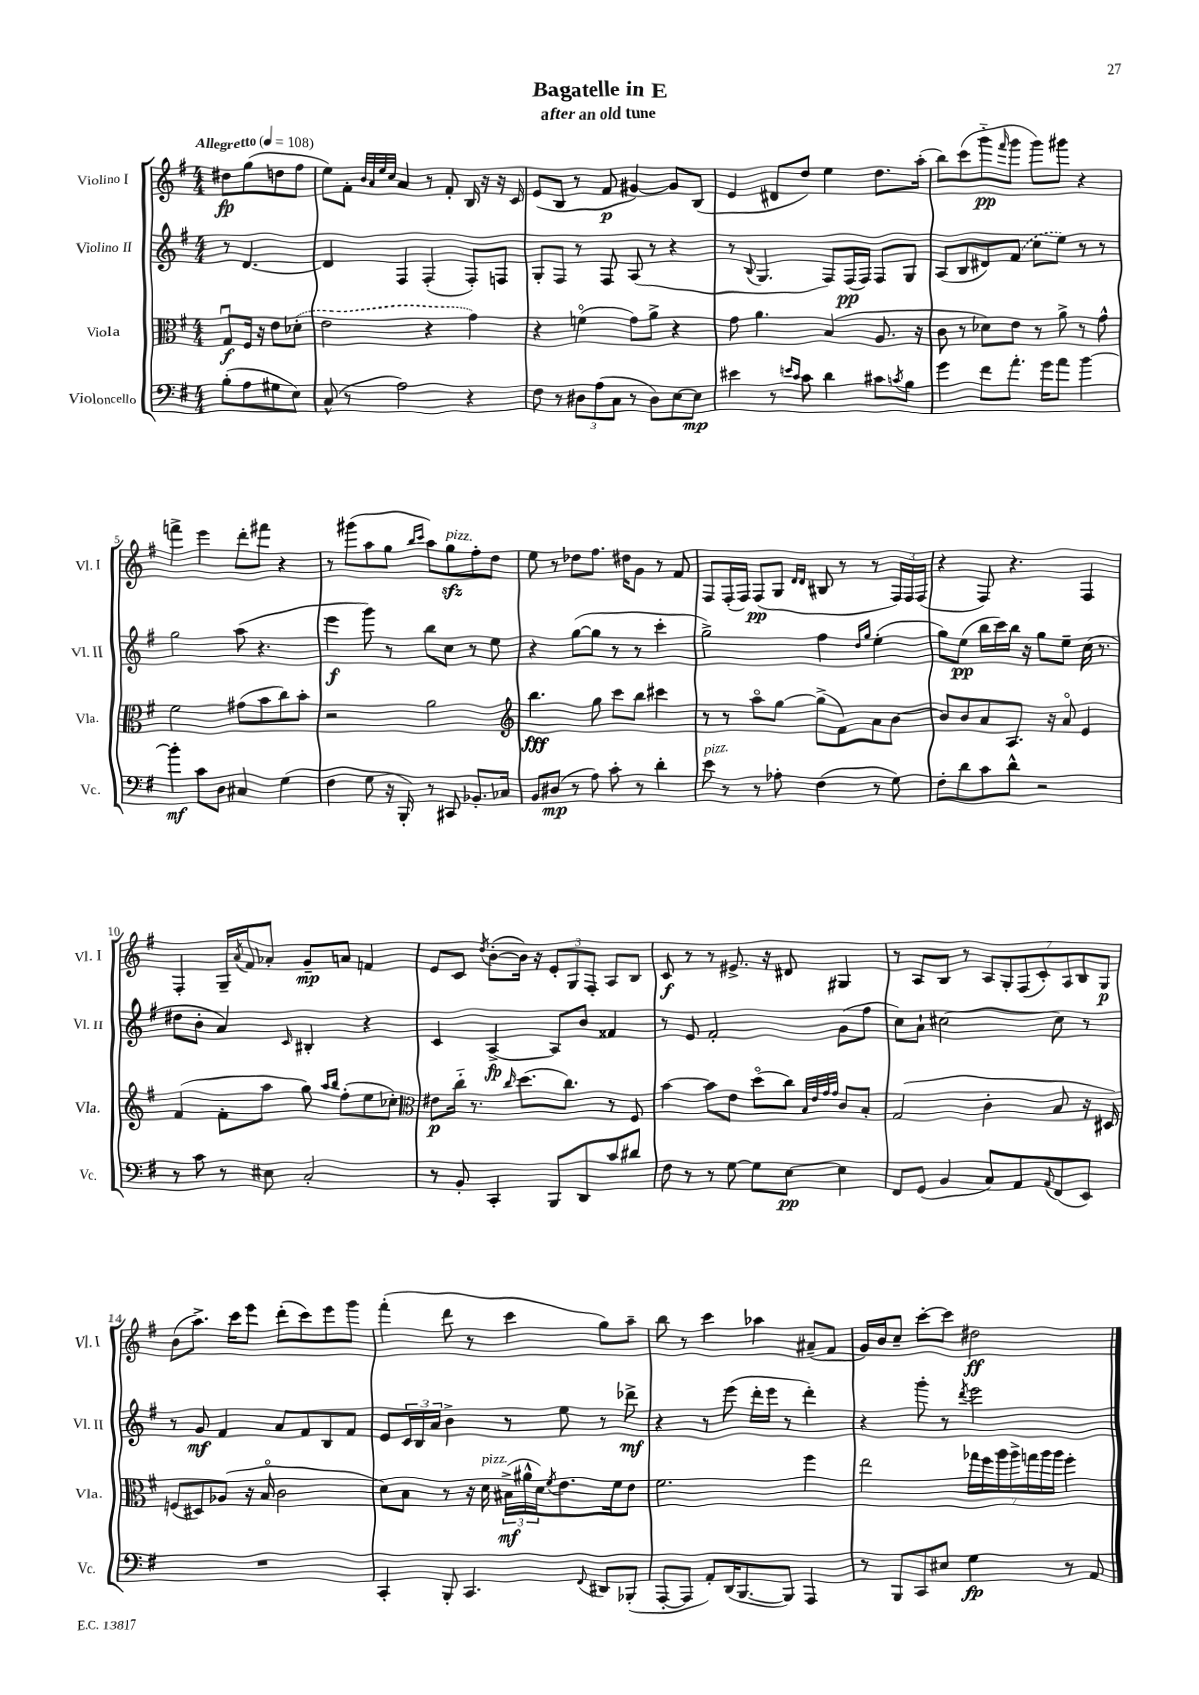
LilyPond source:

\header { title = "Bagatelle in E" subtitle = "after an old tune" }
<<
\new StaffGroup <<
\new Staff = "s0" \with { instrumentName = "Violino I" shortInstrumentName = "Vl. I" } {
    \clef treble \key g \major \numericTimeSignature \time 4/4 \partial 2 \tempo "Allegretto" 4 = 108
    dis''8\fp g''8( d''8 fis''8 |
    e''8) fis'8-. \grace { b'32 a'32 e''32 c''32 } a'4 r8 fis'8-. b16 r16 r16 c'16 |
    e'8( b8 r8 fis'8\p gis'4~) gis'8 b8( |
    e'4 dis'8 d''8) e''4 d''8. a''16-.( |
    b''8) c'''8( g'''8-_\pp \grace { fis'''16 } g'''8 g'''8) gis'''8 r4 |
    f'''4-> e'''4 d'''8-. fis'''8 r4 |
    r8 gis'''8( a''8 g''8 \grace { b''16 c'''16 } a''8) g''8\sfz^\markup { \italic "pizz." } fis''8-. d''8 |
    e''8 r8 des''8 fis''8. dis''16 g'8 r8 fis'8 |
    fis8 fis16-.( fis16) fis8\pp( g8 \grace { d'16 d'16 } bis8 r8 r8 \tuplet 3/2 { fis16) fis16 fis16( } |
    r4 fis8) r4. fis4 |
    fis4-. g16-- \acciaccatura { a'8 } fis'16 aes'8-. g'8--\mp a'8 f'4 |
    e'8 c'8 \acciaccatura { d''8 } b'8~-.( b'16) r16 \tuplet 3/2 { e'8-. g8 fis8-. } a8 b8 |
    c'8\f r8 r8 eis'8.-> r16 dis'8 gis4 |
    r8 a8 b8 r8 \tuplet 7/4 { a8 g8-. fis8( c'8-.) a8 b8 g8\p } |
    b'8( a''8.->) c'''16 e'''8 d'''8-.( c'''8) e'''8 g'''8 |
    fis'''4-.( d'''8 r8 c'''4 g''8) a''8-- |
    b''8 r8 c'''4 aes''4 ais'8--( fis'8 |
    g'16) b'16 c''8-- c'''8~-. c'''8 dis''2\ff \bar "|." |
}
\new Staff = "s1" \with { instrumentName = "Violino II" shortInstrumentName = "Vl. II" } {
    \clef treble \key g \major \numericTimeSignature \time 4/4 \partial 2
    r8 d'4.~ |
    d'4 fis4 fis4-.( fis8-.) f8 |
    g8-. fis8 r8 fis8 a8( r8 r4 |
    r8 \appoggiatura { b8 } g4. fis8) fis16\pp( fis16) fis8 g8 |
    a8( b8 dis'8) \once \slurDashed fis'8( c''8 e''8) r8 r8 |
    g''2 a''8( r4. |
    e'''4\f g'''8) r8 b''8 c''8 r8 e''8 |
    r4 g''8~( g''8 r8 r8 c'''4-. |
    g''2->) fis''4 \grace { d''16 g''16 } e''4-.( |
    g''8) e''8\pp( b''16 c'''16) b''16 r16 g''8 e''8-- c''16( r8. |
    dis''8 b'8-. a'4) \grace { c'16 } bis4-. r4 |
    c'4 a4~->\fp a8 b'8 fisis'4 |
    r8 e'8 fis'2-. g'8( fis''8 |
    c''8) a'8-! cis''2~ cis''8 r8 |
    r8 g'8\mf fis'4 a'8 fis'8 b8 fis'8 |
    e'8 \tuplet 3/2 { c'16 b16 a'16 } b'4-> r8 e''8 r8 des'''8->\mf |
    r4 r8 e'''8( d'''16-. e'''16 r8 d'''4-.) |
    r4 g'''8-. r8 \acciaccatura { d'''8 } e'''2 \bar "|." |
}
\new Staff = "s2" \with { instrumentName = "Viola" shortInstrumentName = "Vla." } {
    \clef alto \key g \major \numericTimeSignature \time 4/4 \partial 2
    g8\downbow\f fis16 r16 e'8 \once \slurDashed des'8-.( |
    e'2 r4 g'4) |
    r4 f'4\flageolet( g'8) a'8-> r4 |
    g'8 a'4. b4( a8. r16 |
    c'8 r8 des'8) e'8 r8 a'8-> r8 g'8-^ |
    fis'2 gis'8( b'8 c''8) b'8-. |
    r2 a'2 |
    \clef treble b''4.\fff g''8 c'''8 b''8 cis'''4 |
    r8 r8 a''8\flageolet g''8~ g''8->( fis'8) a'8 b'8~ |
    b'8 b'8 a'8 a8. r16 a'8\flageolet e'4 |
    fis'4( fis'8-. a''8 g''8) \grace { a''16 b''16 } fis''8-.( e''8 ces''8-.) |
    \clef alto eis'8\p c''16-_ r8. \grace { c''16 } d''8.( c''8.) r8 fis8 |
    b'4~ b'8 e'8 d''8\flageolet( c''8) \grace { b32 e'32 g'32 g'32 } c'8 b8-. |
    g2( c'4-. b8 r16 dis16) |
    f8( dis8) aes8( r16 b16\flageolet c'2 |
    d'8) b8 r8 r16 d'16^\markup { \italic "pizz." } \tuplet 3/2 { bis16->\mf( ais'16-^ d'16) } \acciaccatura { fis'8 } e'8. fis'16 e'8 |
    fis'2. fis''4 |
    e''2 \tuplet 7/4 { ges''16 fis''16 a''16 a''16-> g''16 a''16 a''16 } fis''4-. \bar "|." |
}
\new Staff = "s3" \with { instrumentName = "Violoncello" shortInstrumentName = "Vc." } {
    \clef bass \key g \major \numericTimeSignature \time 4/4 \partial 2
    b8-.( a8 gis8 e8) |
    c8-^( r8 a2) r4 |
    fis8 r8 \tuplet 3/2 { dis8 a8( c8 } r8 dis8) e8~ e8\mp |
    eis'4 r8 \grace { e'16 c'16 } c'8 d'4 cis'8 \acciaccatura { c'8 } b8 |
    g'4 fis'8 a'8.-. g'16 a'8 b'4~ |
    b'4-.\mf c'8 d8 cis4 g4( |
    fis4 g8 r16 b,,16-.) r8 cis,8 bes,8.-. ces16 |
    b,8 dis8\mp( r8 a8) c'8-. r8 d'4-. |
    e'8^\markup { \italic "pizz." } r8 r8 aes8-. fis4( r8 g8) |
    fis8-. d'8 c'8 d'8-^ r2 |
    r8 c'8 r8 eis8 c2-. |
    r8 b,8-. c,4-. b,,8 d,8 c'8 dis'8 |
    fis8 r8 r8 g8~ g8 e8~\pp e4 |
    fis,8 g,8( b,4 c8) a,8 \appoggiatura { a,8 } fis,8( e,8) |
    R1 |
    c,4-. b,,8-. c,4. \appoggiatura { fis,8 } dis,8 bes,,8-.( |
    a,,8~-. a,,8 a,8-.) d,16( b,,8.~ b,,8) a,,4 |
    r8 b,,8 c,8 eis8 g4\fp r8 a,8 \bar "|." |
}
>>
>>
